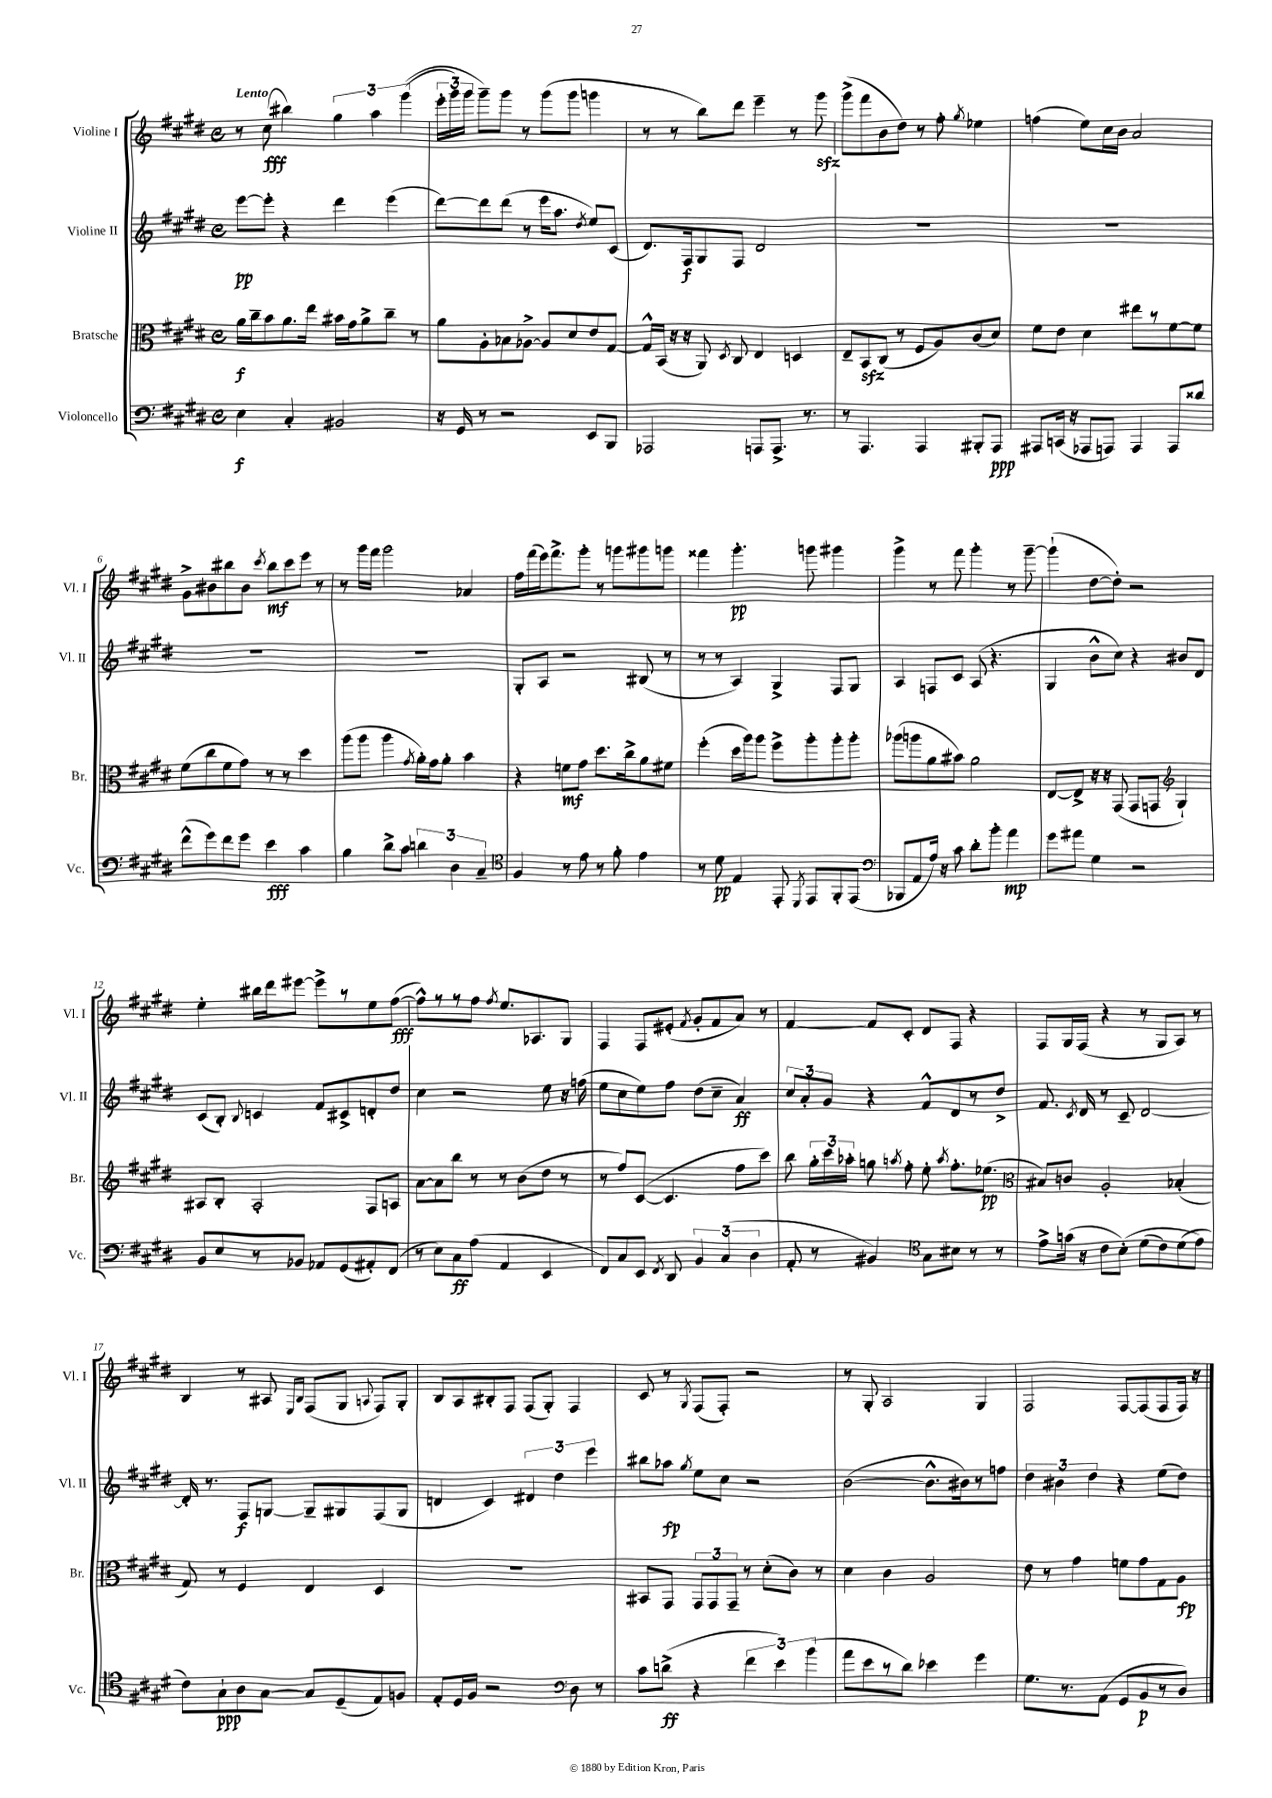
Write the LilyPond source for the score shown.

<<
\new StaffGroup <<
\new Staff = "s0" \with { instrumentName = "Violine I" shortInstrumentName = "Vl. I" } {
    \clef treble \key e \major \defaultTimeSignature \time 4/4 \tempo "Lento"
    \autoBeamOff r8 cis''8\fff( bis''4) \tuplet 3/2 { gis''4 a''4 gis'''4(\( } |
    \tuplet 3/2 { e'''16[-. gis'''16) gis'''16] } gis'''8[--\) gis'''8] r8 gis'''8[( gis'''8] g'''4 |
    r8 r8 b''8[) dis'''8] e'''4-- r8 gis'''8\sfz |
    gis'''8[->( fis'''8 b'8 dis''8]) r8 fis''8-. \acciaccatura { gis''8 } ees''4 |
    f''4( e''8[) cis''16 b'16] a'2 |
    gis'8[-> bis'8 bis''8 bis'8] \acciaccatura { cis'''8 } bis''8[\mf cis'''8 e'''8] r8 |
    r8 gis'''16[ fis'''16] gis'''2 aes'4 |
    fis''16[ fis'''16( e'''16) fis'''8.-> gis'''8]-. r8 g'''8[ gis'''8 g'''8] |
    fisis'''4 gis'''4.-.\pp g'''8 gis'''4 |
    gis'''4-> r8 fis'''8 gis'''4-. r8 gis'''8~-- |
    gis'''4-!( dis''8[~ dis''8]-.) r2 |
    e''4-. bis''16[ dis'''16 eis'''8]~ eis'''8[-> r8 e''8 fis''8]~\fff( |
    fis''8[-^) r8 r8 fis''8] \acciaccatura { fis''8 } e''8.[ aes8. gis8] |
    fis4 fis8[ eis'8]-.( \acciaccatura { fis'8 } gis'8[-. fis'8 a'8]) r8 |
    fis'4~ fis'8[ cis'8]-. dis'8[ fis8] r4 |
    fis8[ gis16 fis16]( r4 r8 gis8[ a8]) r8 |
    b4 r8 ais8 \grace { e16[ b16] } fis8[( gis8] \appoggiatura { a8 } fis8[) gis8]-. |
    b8[ a8 bis8-. fis8] fis8[( gis8]-.) fis4 |
    cis'8 r8 \acciaccatura { gis8 } fis8[( fis8]-.) r2 |
    r8 gis8-. a2 gis4 |
    fis2 fis8[~ fis8( fis8 fis16]) r16 \bar "|." |
}
\new Staff = "s1" \with { instrumentName = "Violine II" shortInstrumentName = "Vl. II" } {
    \clef treble \key e \major \defaultTimeSignature \time 4/4
    \autoBeamOff e'''8[~\pp e'''8]-. r4 dis'''4 e'''4( |
    dis'''8[~) dis'''8 dis'''8]( r8 e'''16[ a''8.] \acciaccatura { dis''8 } e''8[) cis'8]( |
    dis'8.[) fis16\f gis8 fis8] dis'2 |
    R1 |
    R1 |
    R1 |
    R1 |
    gis8[-. a8] r2 bis8( r8 |
    r8 r8 a4) gis4-> fis8[ gis8] |
    a4 f8[ cis'8] a8( r4. |
    gis4 b'8[-^ cis''8]) r4 bis'8[ dis'8] |
    cis'8[( b8]-.) \appoggiatura { b8 } c'4 fis'8[ cis'8-> d'8-. dis''8] |
    cis''4 r2 e''8 r16 f''16( |
    e''8[ cis''8 e''8) fis''8] dis''8[( cis''8]-- a'4\ff) |
    \tuplet 3/2 { cis''8[ a'8-. gis'8] } r4 fis'8[-^ dis'8 r8 dis''8]-> |
    fis'8. \acciaccatura { cis'8 } dis'16 r8 cis'8-- dis'2~ |
    dis'16-. r8. fis8[\f g8]~ g8[-- gis8 fis8( gis8] |
    d'4 cis'4) \tuplet 3/2 { dis'4 dis''4 e'''4 } |
    bis''8[ aes''8]\fp \acciaccatura { gis''8 } e''8[ cis''8] r2 |
    b'2~( b'8.[-^ bis'16) r8 f''8] |
    \tuplet 3/2 { dis''4 bis'4 dis''4 } r4 e''8[( dis''8]) \bar "|." |
}
\new Staff = "s2" \with { instrumentName = "Bratsche" shortInstrumentName = "Br." } {
    \clef alto \key e \major \defaultTimeSignature \time 4/4
    \autoBeamOff a'16[\f cis''16-- b'8 a'8. e''16] bis'16[ gis'16 a'8-> cis''8]-- r8 |
    a'8[ a8-. bes8 aes8]~-> aes8[ dis'8 e'8 gis8]~ |
    gis16[-^ b,16]( r16 r16 a,8) \acciaccatura { dis8 } cis8 e4 d4 |
    e8[-- b,8\sfz cis8]( r8 fis8[ a8) cis'8( dis'8]) |
    fis'8[ e'8] dis'4 eis''8[ r8 fis'8~ fis'8] |
    fis'8[( cis''8 fis'8 gis'8]) r8 r8 dis''4 |
    a''8[( a''8] a''4 \acciaccatura { gis'8 } a'16[-.) gis'16 a'8]-. b'4 |
    r4 f'8[\mf gis'8] dis''8.[ cis''16-> a'8 fis'8] |
    fis''4-.( dis''16[ a''16) a''8] fis''8[-> a''8-. a''8-. a''8]-. |
    aes''8[( a''8 a'8 bis'8]) a'2 |
    e8[~ e8]-> r16 r16 gis,8( gis,8[ g,8] \clef treble gis4-!) |
    ais8[ b8]-. ais2-. fis8[ a8] |
    a'8[~ a'8 b''8] r8 r8 b'8[( dis''8] r8 |
    r8 fis''8[) cis'8]~( cis'4. fis''8[ cis'''8]) |
    b''8 \tuplet 3/2 { gis''16[-. cis'''16 aes''16]-. } g''8 \acciaccatura { a''8 } fis''8-. e''8-. \acciaccatura { a''8 } fis''8.[-. ees''8.]\pp( |
    \clef alto bis8[) c'8] a2-. bes4-.( |
    gis8) r8 fis4 e4 dis4 |
    R1 |
    bis,8[ gis,8] \tuplet 3/2 { gis,8[ gis,8 gis,8]-- } r8 dis'8[-.( cis'8]) r8 |
    dis'4 cis'4 a2 |
    e'8 r8 gis'4 f'8[ gis'8 gis8 a8]\fp \bar "|." |
}
\new Staff = "s3" \with { instrumentName = "Violoncello" shortInstrumentName = "Vc." } {
    \clef bass \key e \major \defaultTimeSignature \time 4/4
    \autoBeamOff e4\f cis4-. bis,2 |
    r16 gis,16 r8 r2 e,8[ b,,8] |
    aes,,2 a,,8[ a,,8.]-> r8. |
    r8 a,,4. a,,4 bis,,8[-. a,,8]\ppp |
    ais,,8[ c,16]( r16 aes,,8[ a,,8]) a,,4 a,,8[ disis'8] |
    fis'8[-^( gis'8) fis'8 gis'8] e'4\fff cis'4 |
    b4 dis'8[-> cis'8] \tuplet 3/2 { d'4 dis4 cis4-- } |
    \clef tenor fis4 r8 e'8 r8 fis'8-. e'4 |
    r8 dis'8\pp e4 e,8-. \acciaccatura { dis,8 } e,8[ fis,8-. e,8]( |
    \clef bass bes,,8[ a,8 a16]) r16 cis'8 dis'8[-. b'8]-. a'4\mp |
    gis'8[ ais'8] gis4 r2 |
    b,8[ e8 r8 bes,8] aes,8[ gis,8( ais,8-.) fis,8]( |
    r8 e8[) cis8\ff a8]( a,4 e,4 |
    fis,8[) cis8 e,8] \acciaccatura { fis,8 } dis,8 \tuplet 3/2 { b,4 cis4( dis4 } |
    a,8-. r8 bis,4) \clef tenor gis8[ bis8] r8 r8 |
    e'8[-> g'16]( r16 cis'8[ b8]-.)\( dis'8[( cis'8) dis'8( e'8]\) |
    cis'8[) gis8-!\ppp a8 gis8]~ gis8[ dis8--( e8) f8] |
    e8[-. dis16 fis16] r2 \clef bass dis8 r8 |
    cis'8[ d'8]->\ff( r4 \tuplet 3/2 { fis'4 e'4) b'4( } |
    a'8[ e'8 r8 dis'8]) ees'4 gis'4 |
    gis8.[ r8. a,8]( gis,8[ b,8\p r8 dis8]) \bar "|." |
}
>>
>>
